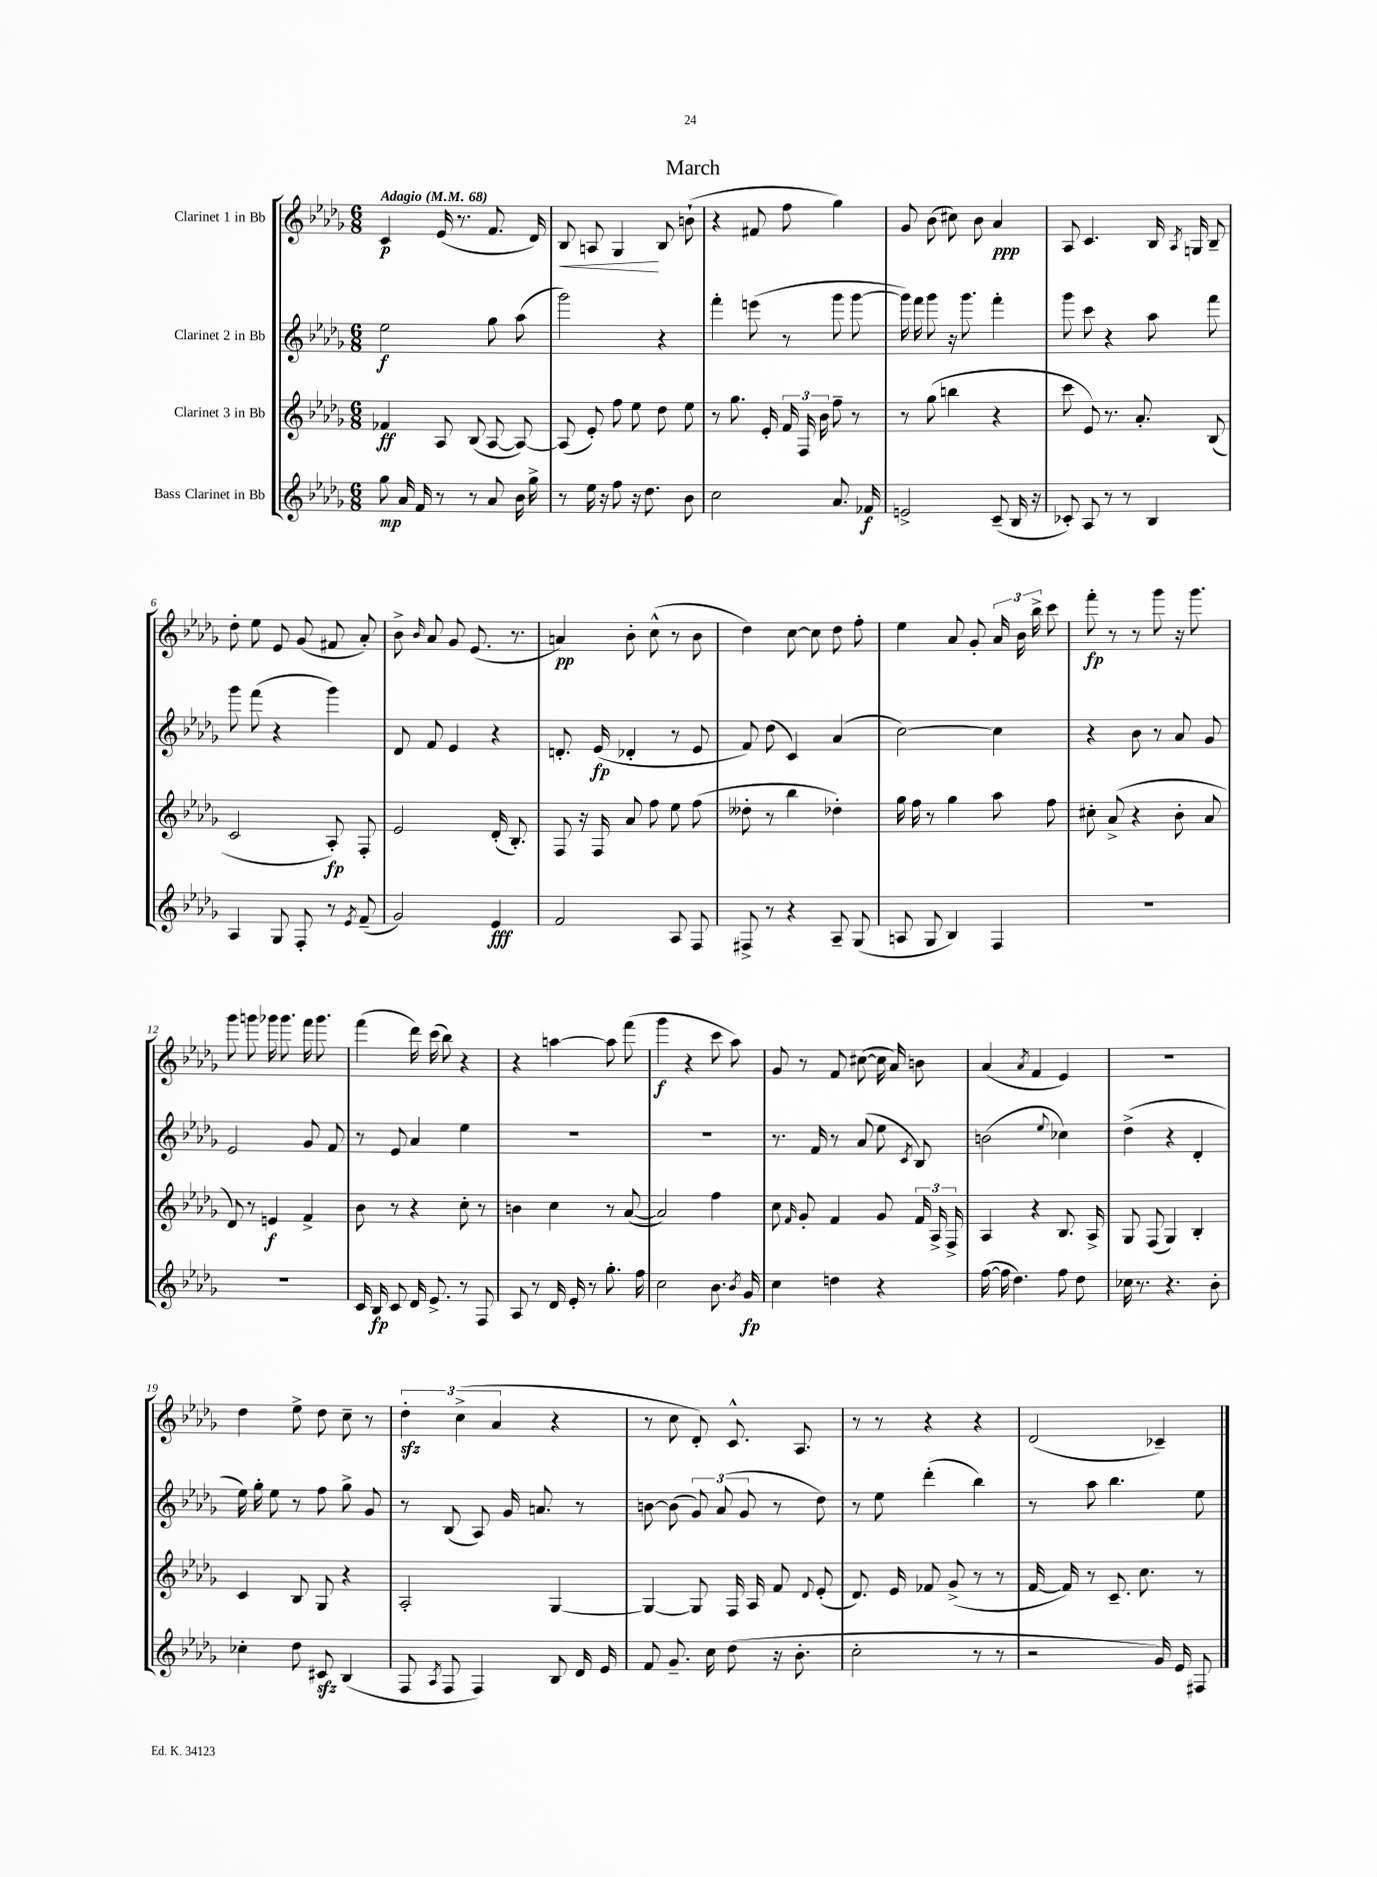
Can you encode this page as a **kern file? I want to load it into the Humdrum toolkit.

**kern	**kern	**kern	**kern
*staff4	*staff3	*staff2	*staff1
*clefG2	*clefG2	*clefG2	*clefG2
*k[b-e-a-d-g-]	*k[b-e-a-d-g-]	*k[b-e-a-d-g-]	*k[b-e-a-d-g-]
*M6/8	*M6/8	*M6/8	*M6/8
*MM68	*MM68	*MM68	*MM68
8gg-	4f-	2ee-	4c
16a-	.	.	.
16f	.	.	.
8r	8A-	.	(16e-
.	.	.	8.r
8r	(8B-	.	.
8a-	[8A-	8gg-	8.f
16b-	8A-_)	(8aa-	.
16gg-^	.	.	16d-)
=	=	=	=
8r	(8A-]	2ggg-)	8B-
16ee-	8e-')	.	8A
16r	.	.	.
8ff	8ff	.	4G-
16r	8ee-	.	.
8.dd-	.	.	.
.	8dd-	4r	8B-
8b-	8ee-	.	(8b`
=	=	=	=
2cc	8r	4fff'	4r
.	8.gg-	.	.
.	.	(8eee	8f#
.	16e-'	.	.
.	24f	8r	8ff
.	24F	.	.
.	24b-	.	.
8.a-	8ff~	8ggg-	4gg-)
.	8r	[8ggg-	.
16f-	.	.	.
=	=	=	=
2e^	8r	16ggg-])	8g-
.	.	16fff	.
.	(8gg-	8ggg-	(8b-
.	4bb	16r	8cc#)
.	.	8.ggg-	.
.	.	.	8b-
(8c~	4r	4fff'	4a-
16B-	.	.	.
16r	.	.	.
=	=	=	=
8c-')	8ccc	8ggg-	8A-
8A-	8e-)	8ccc	4.c
8r	8.r	4r	.
8r	.	.	.
.	8.a-'	.	.
4B-	.	8aa-	16B-
.	.	.	8qA-
.	.	.	16G
.	(8B-	8fff	8B-~
=	=	=	=
4A-	2c	8ggg-	8dd-'
.	.	(8fff	8ee-
8G-	.	4r	8e-
8F'	.	.	(8g-
8r	8A-')	4ggg-)	8f#
8qe-	.	.	.
(8f~	8F'	.	8a-')
=	=	=	=
2g-)	2e-	8d-	8b-^
.	.	.	16qqb-
.	.	8f	8a-
.	.	4e-	8g-
.	.	.	(8.e-
4e-	(16d-'	4r	.
.	8.B-')	.	8.r
=	=	=	=
2f	8F	8.d'	4a)
.	16r	.	.
.	16F	(16e-	.
.	8a-	4d-'	8b-'
.	8ff	.	(8cc^^
8A-	8ee-	8r	8r
8F	(8ff	8e-	8b-
=	=	=	=
8F#^	8dd--'	8f)	4dd-)
8r	8r	(8dd-	.
4r	4bb-	4c)	[8cc
.	.	.	8cc]
8A-~	4dd-')	(4a-	8dd-
(8G-	.	.	8ff'
=	=	=	=
8A	16gg-	[2cc)	4ee-
.	16ff	.	.
8G-	8r	.	.
4B-)	4gg-	.	8a-
.	.	.	8g-'
4F	8aa-	4cc]	24a-
.	.	.	24b-
.	.	.	24bb-^
.	8ff	.	8ccc
=	=	=	=
2.r	8cc#'	4r	8fff'
.	(8a-^	.	8r
.	4r	8b-	8r
.	.	8r	8ggg-
.	8b-'	8a-	16r
.	.	.	8.ggg-
.	8a-	8g-	.
=	=	=	=
2.r	8d-)	2e-	8ggg-
.	8r	.	8ggg
.	4e	.	16ggg-
.	.	.	8.ggg-
.	4f^	8g-	16fff
.	.	.	8.ggg-
.	.	8f	.
=	=	=	=
16c	8b-	8r	(4fff
16B-	.	.	.
8c	8r	8e-	.
16d-	4r	4a-	16ddd-)
8.e-^	.	.	(16ccc
.	.	.	8bb-)
8r	8cc'	4ee-	4r
8F	8r	.	.
=	=	=	=
8A-	4b	2.r	4r
8r	.	.	.
16d-	4cc	.	[4aa
16e-'	.	.	.
8r	.	.	.
8.gg-'	8r	.	8aa]
.	([8a-	.	(8fff
16ff	.	.	.
=	=	=	=
2cc	2a-])	2.r	4ggg-
.	.	.	4r
8.b-	4ff	.	8ccc
.	.	.	8aa-)
8qb-	.	.	.
16g-	.	.	.
=	=	=	=
4cc	8cc	8.r	8g-
.	16qqf	.	.
.	8g-'	.	8r
.	.	16f	.
4dd	4f	8r	8f
.	.	(8a-	([8cc#
4r	8g-	8ee-	16cc#]
.	.	.	16a-)
.	.	8qc	.
.	24f	8B-)	8b
.	24A-^	.	.
.	24F^	.	.
=	=	=	=
([16ff	4A-	(2b	(4a-
16ff]	.	.	.
4.dd-)	.	.	.
.	.	.	8qa-
.	4r	.	4f
.	.	8qqee-	.
8ff	8.B-	4cc-)	4e-)
8dd-	.	.	.
.	16A-^	.	.
=	=	=	=
16cc-	8G-	(4dd-^	2.r
8.r	.	.	.
.	(8F	.	.
4.r	4G-)	4r	.
.	4B-'	4d-'	.
8b-'	.	.	.
=	=	=	=
4cc-'	4c	16ee-)	4dd-
.	.	16gg-'	.
.	.	8ee-	.
8dd-	8B-	8r	8ee-^
8c#	8G-	8ff	8dd-
(4B-	4r	8gg-^	8cc~
.	.	8g-	8r
=	=	=	=
8F	2A-'	8r	6dd-'
8qA-	.	.	.
8F	.	(8B-	.
.	.	.	(6cc^
4F)	.	8A-)	.
.	.	.	6a-
.	.	16g-	.
.	.	8.a	.
8B-	[4G-	.	4r
16d-	.	8r	.
16e-	.	.	.
=	=	=	=
8f	4G-_	[8b	8r
8.g-~	.	(8b]	8cc
.	8G-]	12g-)	8d-')
16cc	.	.	.
.	.	(12a-	.
(8dd-	16F	.	8.c^^
.	.	12g-	.
.	16A-	.	.
16r	8f	8r	.
8.b-'	.	.	8.A-
.	8qqd-	.	.
.	(8e-'	8dd-)	.
=	=	=	=
2cc'	8.d-)	8r	8r
.	.	8ee-	8r
.	16e-	.	.
.	8f-	(4ddd-'	4r
.	(8g-^	.	.
8r	8r	4bb-)	4r
8r	8r	.	.
=	=	=	=
2r	[16f	8r	(2d-
.	16f])	.	.
.	8r	8aa-	.
.	8.c~	4.bb-	.
.	8.cc	.	.
16g-)	.	.	4c-~)
16e-	.	.	.
8F#	8r	8ee-	.
==	==	==	==
*-	*-	*-	*-
